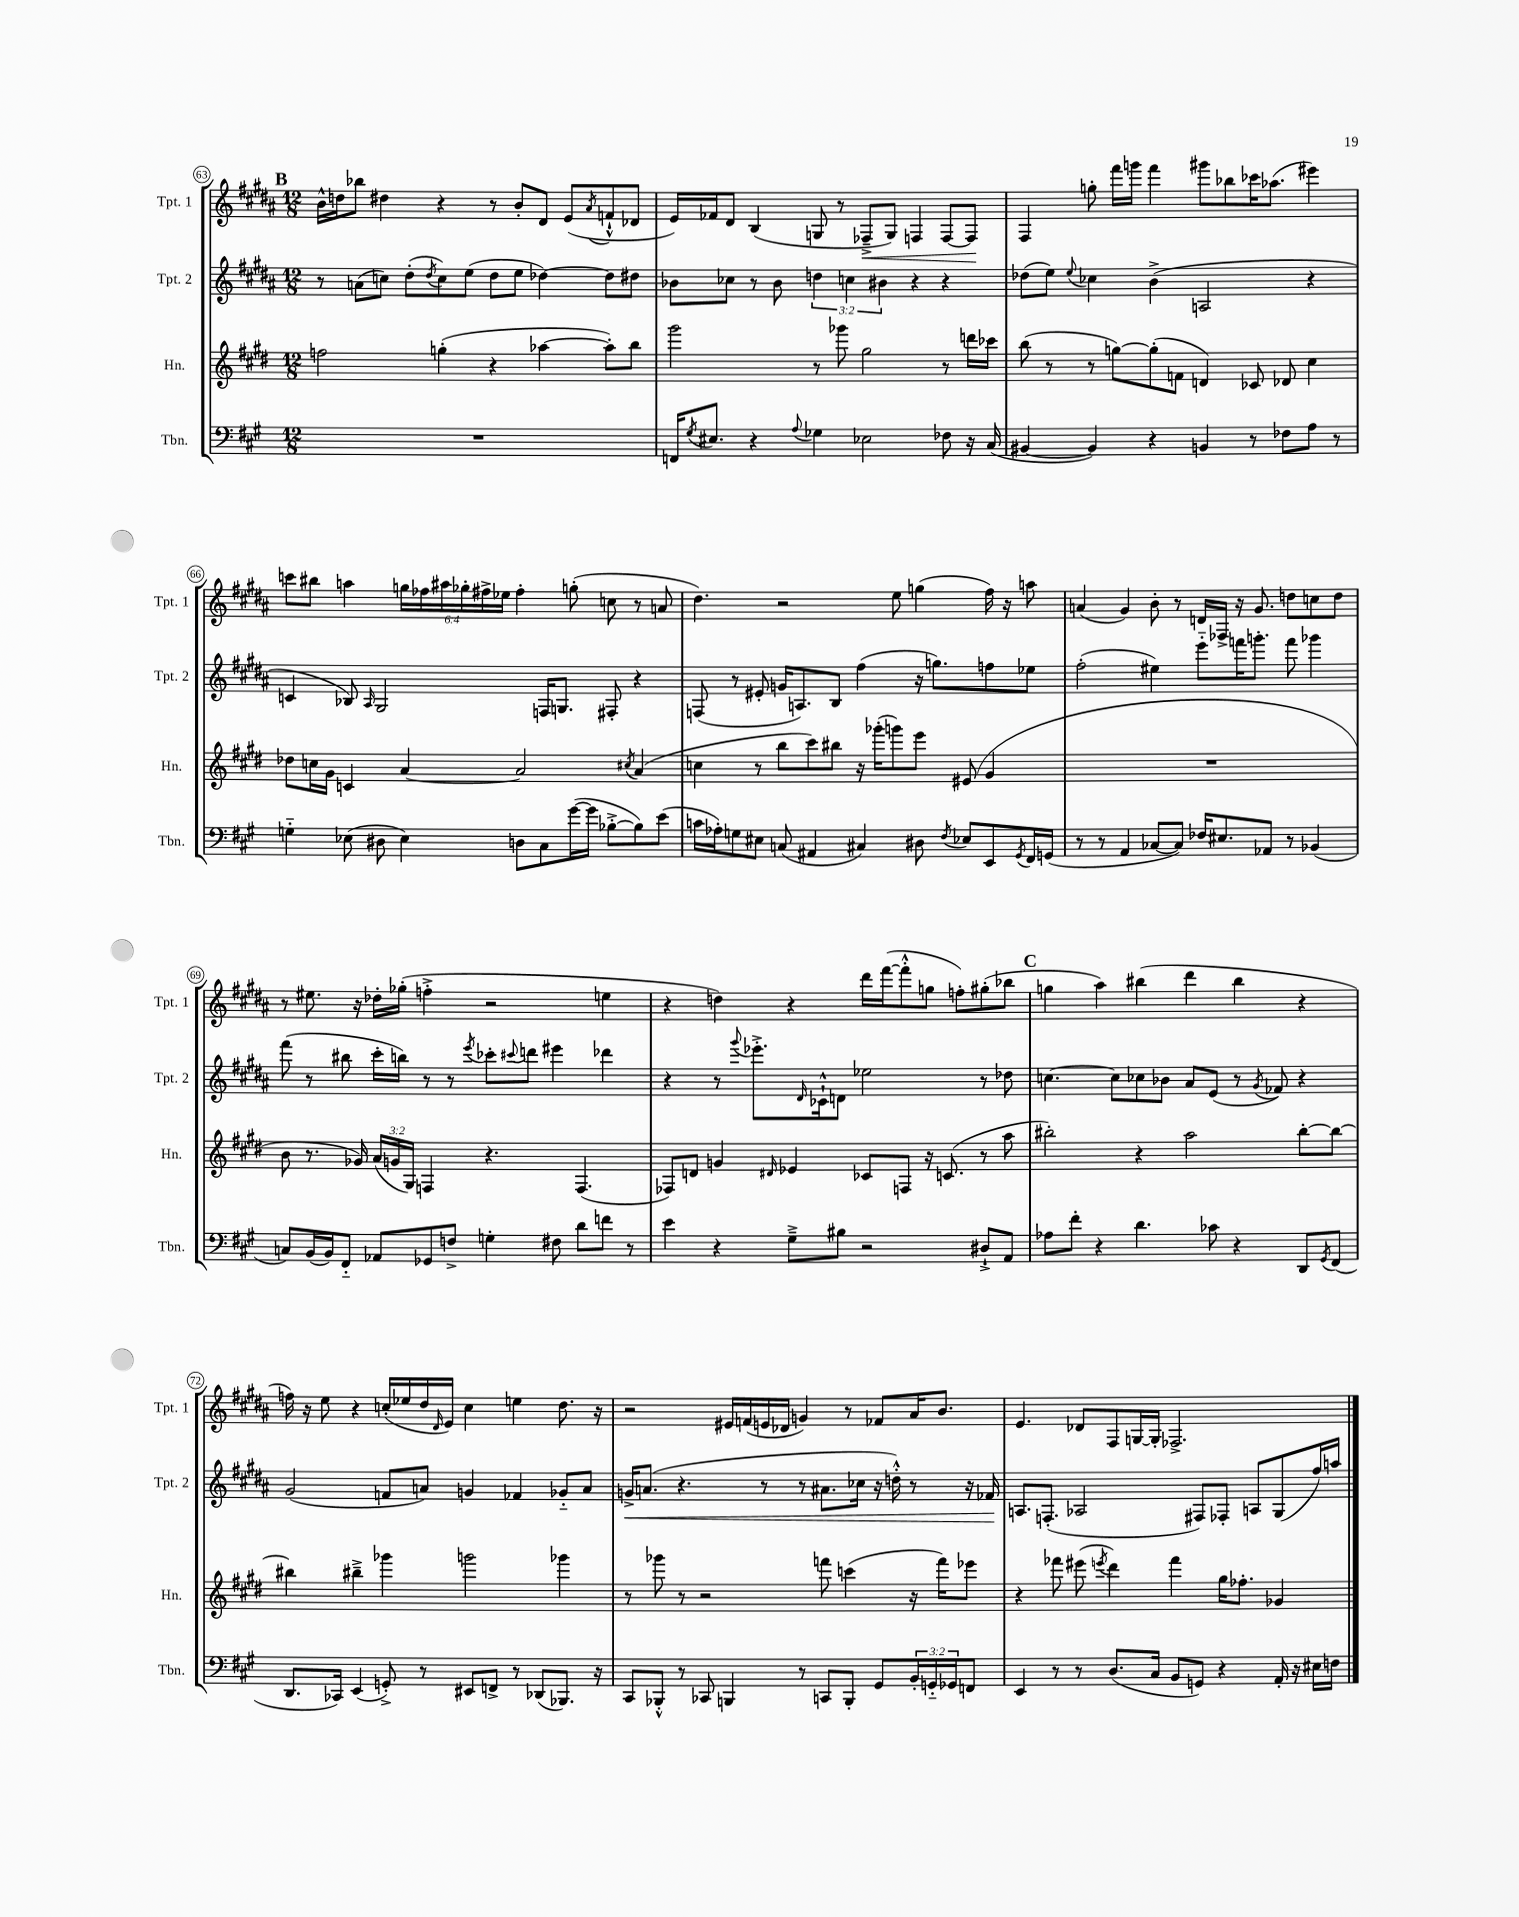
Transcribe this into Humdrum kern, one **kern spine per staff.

**kern	**kern	**kern	**kern
*staff4	*staff3	*staff2	*staff1
*clefF4	*clefG2	*clefG2	*clefG2
*k[f#c#g#]	*k[f#c#g#d#]	*k[f#c#g#d#a#]	*k[f#c#g#d#a#]
*M12/8	*M12/8	*M12/8	*M12/8
1.r	2ff	8r	16b^^
.	.	.	16dd
.	.	(8a	8bb-
.	.	8cc)	4dd#
.	.	(8dd#'	.
.	.	8qdd#	.
.	(4gg'	8cc)	4r
.	.	(8ee	.
.	4r	8dd#	8r
.	.	8ee	8b'
.	[4aa-	[4dd-)	8d#
.	.	.	(8e
.	.	.	8qa#
.	8aa-'])	8dd-]	8f`^^
.	8bb	8dd#	8d-
=	=	=	=
16FF	2ggg#	8b-	16e)
8qG#	.	.	.
8.E#	.	.	16f-
.	.	8cc-	8d#
4r	.	8r	(4B
.	.	8b-	.
8qqA	.	.	.
4G-	8r	6dd	8G
.	8ggg-	.	8r
.	.	6cc	.
2E-	2gg#	.	8F-~^
.	.	6b#	.
.	.	.	8G)
.	.	4r	4F
8F-	8r	4r	[8F
16r	16ddd	.	8F]
(16C#	16ccc-	.	.
=	=	=	=
[4BB#	(8bb	(8dd-	4F#
.	8r	8ee)	.
.	.	8qqee	.
4BB#])	8r	4cc-	8gg'
.	[8gg)	.	16fff#
.	.	.	16ggg
4r	(8gg']	(4b^	4fff#
.	8f	.	.
4BB	4d)	2A	8ggg#
.	.	.	8bb-
8r	8c-	.	16ccc-
.	.	.	(8.aa-
8F-	8d-	.	.
8A	4cc#	4r	4eee#)
8r	.	.	.
=	=	=	=
4G'~	8dd-	4c	8ccc
.	16cc	.	8bb#
.	16g#	.	.
(8E-	4c	8B-)	4aa
.	.	16qqA#	.
8D#	.	2G#	.
4E-)	[4a	.	24gg
.	.	.	24ff-
.	.	.	24aa#
.	.	.	24gg-'
.	.	.	24ff#^
.	.	.	24ee-
8D	2a]	.	4ff#'
8C#	.	16F	.
.	.	8.G	.
([16g#	.	.	(8gg'
16g#]	.	.	.
[8B-'^	.	8F#'	8cc
.	8qcc#	.	.
8B-])	(4a	4r	8r
(8e	.	.	8a
=	=	=	=
16c	4cc	(8F	4.dd#)
16A-')	.	.	.
8G	.	8r	.
8E#	8r	8e#'	.
(8C	8bb	16g	2r
.	.	8.A)	.
4AA#	8ccc#)	.	.
.	8bb#	8B	.
4C#)	16r	(4ff#	.
.	(16ggg-'	.	.
.	8ggg)	.	8ee
8D#	8eee	16r	(4gg
.	.	8.gg)	.
8qF#	.	.	.
8E-	(8e#	.	.
8EE	4g#	8ff	16ff#)
.	.	.	16r
8qGG#	.	.	.
16FF#	.	8ee-	8aa
(16GG	.	.	.
=	=	=	=
8r	1.r	(2ff#'	(4a
8r	.	.	.
4AA	.	.	4g#)
[8C-	.	4ee#)	8b'
8C-])	.	.	8r
16F-	.	8eee'~	16d
8.E#	.	.	16F-^
.	.	16fff	16r
.	.	8.ggg'	8.g#
8AA-	.	.	.
8r	.	8fff	8dd
(4BB-	.	4ggg-	8cc
.	.	.	8dd
=	=	=	=
8C)	8b	(8fff#	8r
(16BB	8.r	8r	8.ee#
16BB)	.	.	.
8FF#'~	.	8bb#	.
.	16g-)	.	16r
8AA-	(24a	16ccc#'	16dd-'
.	24g	.	.
.	.	16bb)	(16gg-'
.	24G#)	.	.
8GG-	4F	8r	4ff'^
8F^	.	8r	.
.	.	8qeee	.
4G'	4.r	8ccc-'	2r
.	.	8qqccc#	.
.	.	8ddd	.
8F#	.	4eee#	.
8d	(4.F	.	.
8f	.	4ddd-	4ee
8r	.	.	.
=	=	=	=
4e	8F-)	4r	4r
.	8d	.	.
4r	4g	8r	4dd)
.	.	8qqggg#	.
.	.	8.eee-'^	.
.	16qqd#	.	.
8G#~^	4e-	.	4r
.	.	16qqd#	.
.	.	16c-`^^	.
8B#	.	8d	.
2r	8c-	2ee-	16ddd#
.	.	.	([16fff#
.	8F	.	8fff#'^^]
.	16r	.	8gg
.	(8.c	.	.
.	.	.	8ff')
8D#`^	8r	8r	(8gg#'
8AA	8aa	8dd-	8bb-
=	=	=	=
8A-	2bb#')	[4.cc	4gg
8f#'	.	.	.
4r	.	.	4aa#)
.	.	8cc]	.
4.d	4r	8cc-	(4bb#
.	.	8b-	.
.	2aa	8a#	4ddd#
8c-	.	(8e	.
4r	.	8r	4bb#
.	.	8qg#	.
.	.	8f-)	.
8DD	[8bb#'	4r	4r
8qGG#	.	.	.
(8FF#	8bb#_	.	.
=	=	=	=
8.DD	4bb#]	(2g#	16ff)
.	.	.	16r
.	.	.	8ee
16CC-)	.	.	.
(4EE	4bb#~^	.	4r
8GG'^)	4ggg-	8f	(16cc'
.	.	.	16ee-
8r	.	8a)	16dd#
.	.	.	16qqd#
.	.	.	16e)
8EE#	2ggg	4g	4cc
8FF^	.	.	.
8r	.	4f-	4ee
(8DD-	.	.	.
8.BBB-)	4ggg-	8g-'~	8.dd#
.	.	8a	.
16r	.	.	16r
=	=	=	=
8CC#	8r	16g^	2r
.	.	(8.a	.
8BBB-'^^	8ggg-	.	.
8r	8r	4.r	.
8CC-	2r	.	.
4BBB	.	.	16e#
.	.	.	(16f
.	.	8r	16e
.	.	.	16d-
8r	.	8r	4g)
8CC	8fff	8.a#	.
8BBB'	(4ccc	.	8r
.	.	16cc-	.
8GG#	.	16r	8f-
.	.	16dd'^^)	.
24BB'	16r	8r	16a#
24GG'~	.	.	.
.	16fff)	.	8.b
24GG-	.	.	.
8FF	8eee-	16r	.
.	.	16f-	.
=	=	=	=
4EE	4r	8.A	4.e
.	.	(8.F'	.
8r	8fff-	.	.
8r	(8eee#	2A-	8d-
.	8qeee	.	.
(8.D	4ddd#)	.	8F#
.	.	.	[16G
16C#	.	.	16G']
8BB	4fff-	.	2.F-^
8GG)	.	8F#)	.
4r	16gg#	8F-'	.
.	8.ff-'	.	.
.	.	8A	.
16AA'	4g-	(8G#	.
16r	.	.	.
16E#	.	16ff#)	.
16F	.	16aa	.
==	==	==	==
*-	*-	*-	*-
